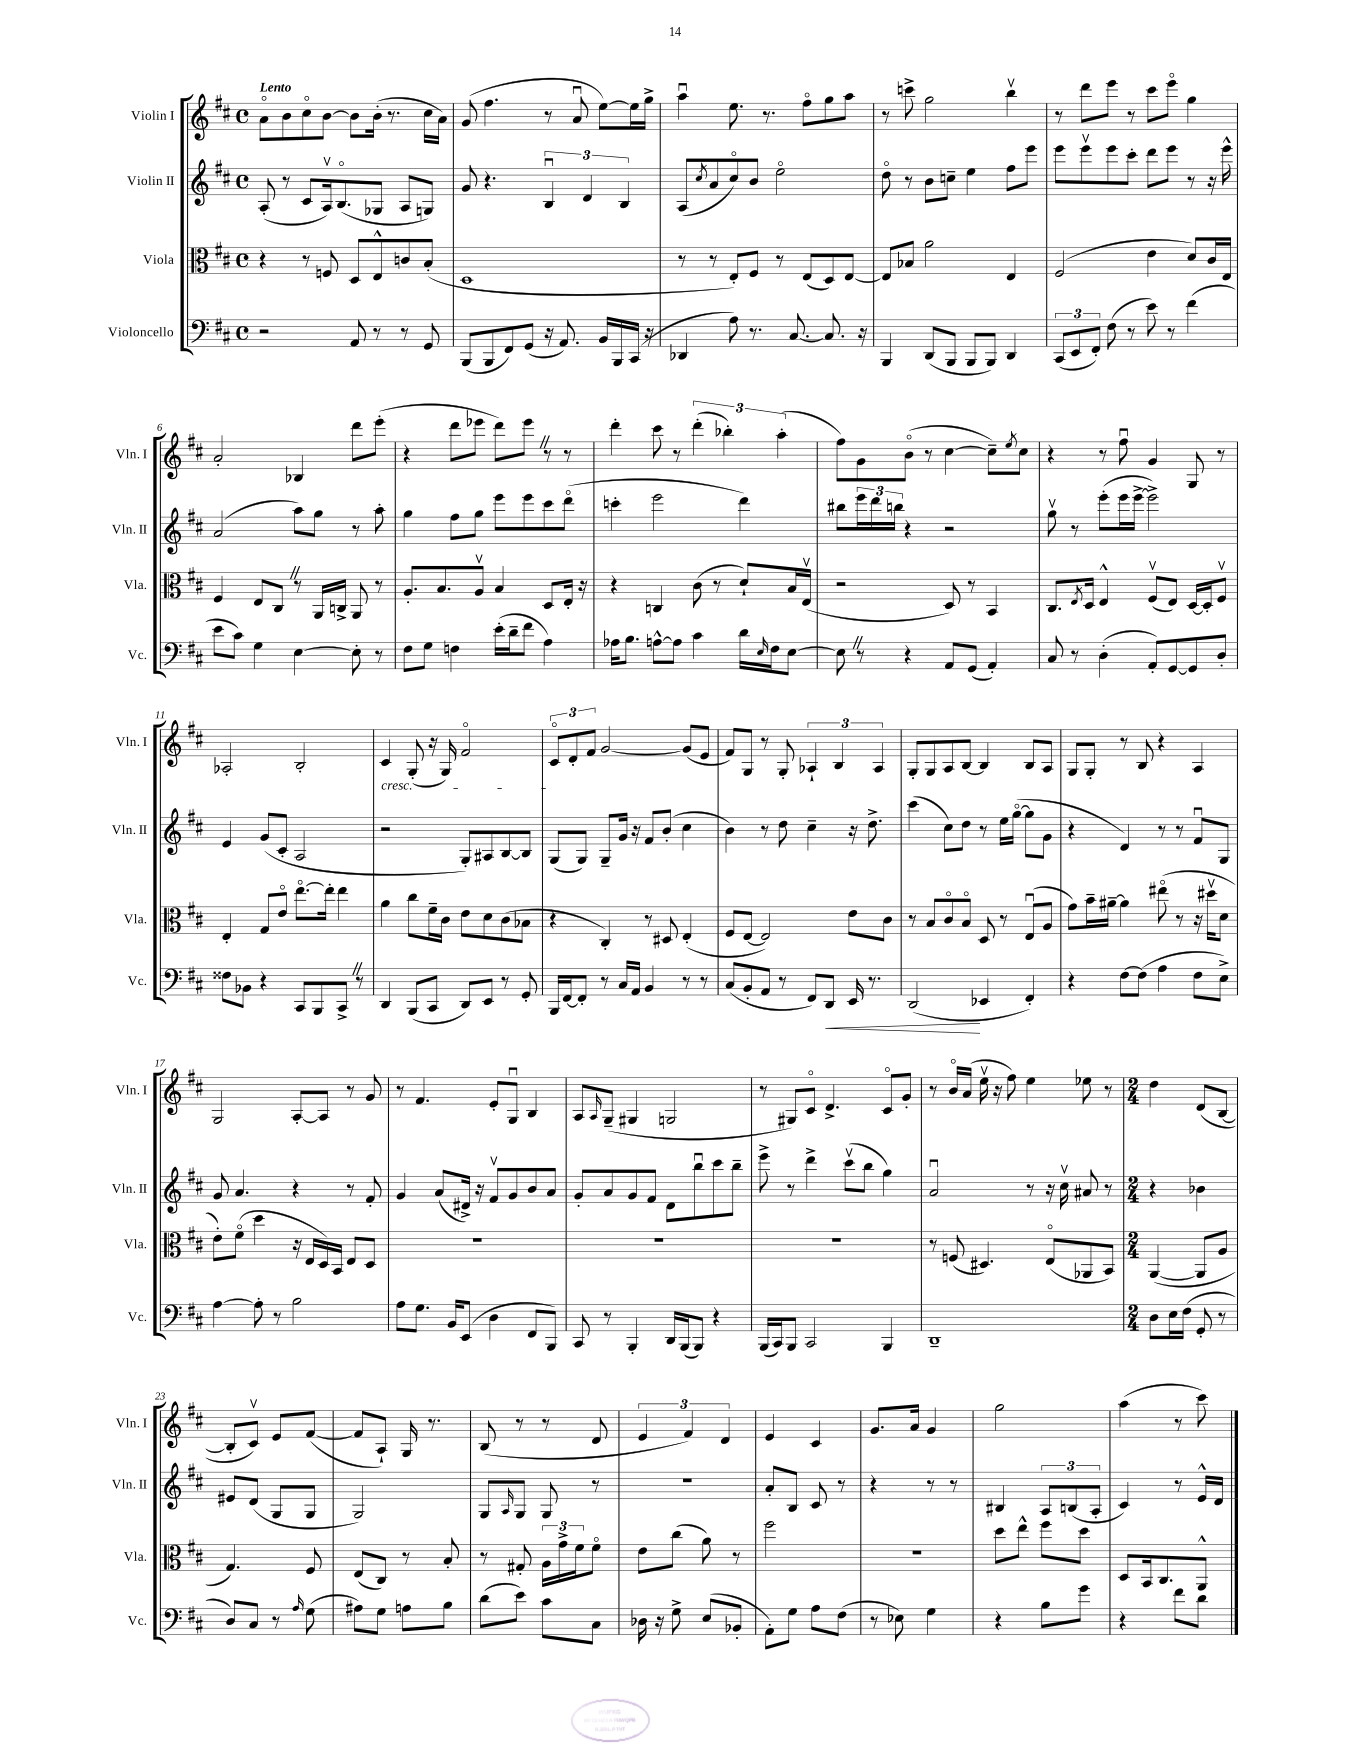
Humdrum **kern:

**kern	**kern	**kern	**kern
*staff4	*staff3	*staff2	*staff1
*clefF4	*clefC3	*clefG2	*clefG2
*k[f#c#]	*k[f#c#]	*k[f#c#]	*k[f#c#]
*M4/4	*M4/4	*M4/4	*M4/4
*met(c)	*met(c)	*met(c)	*met(c)
2r	4r	(8A'	8ao
.	.	8r	8b
.	8r	8c#	8cc#o
.	8F	16Av)	[8b
.	.	(8.Bo	.
8AA	8D	.	8b]
8r	8E^^	8G-	(16b'
.	.	.	8.r
8r	8c	8A	.
8GG	(8B'	8G)	16cc#
.	.	.	16a)
=	=	=	=
(8BBB	1D	8g	(8g
8BBB	.	4.r	4.ff#
8FF#)	.	.	.
(8GG	.	.	.
16r	.	6Bu	8r
8.AA)	.	.	.
.	.	.	8au
.	.	6d	.
16BB	.	.	[8ee)
16BBB	.	.	.
.	.	6B	.
(16CC#	.	.	16ee]
16r	.	.	16gg^
=	=	=	=
4DD-	8r	(8A	4aau
.	.	8qcc#	.
.	8r	8a	.
8A)	8E')	8cc#o)	8.ee
8.r	8F#	8b	.
.	.	.	8.r
.	8r	2eeo	.
[8.C#	.	.	.
.	(8E	.	8ff#o
8.C#]	8D)	.	8gg
.	[8E	.	8aa
16r	.	.	.
=	=	=	=
4BBB	8E]	8ddo	8r
.	8B-	8r	8ccc^
(8DD	2a	8b	2gg
8BBB	.	8cc~	.
8BBB	.	4ee	.
8BBB)	.	.	.
4DD	4E	8ff#	4bbv
.	.	8eee	.
=	=	=	=
(12CC#	(2F#	8eee	8r
12EE	.	.	.
.	.	8eeev	8ddd
12FF#')	.	.	.
(8F#	.	8eee	8eee
8r	.	8ccc#'	8r
8e)	4e	8ddd	8ccc#
8r	.	8eee	8eeeo
(4f#	8d)	8r	4gg
.	16c#	16r	.
.	16E	16eee^^	.
=	=	=	=
8e	4F#	(2a	2a'
8c#)	.	.	.
4G	8E	.	.
.	8C#	.	.
[4E	8r	8aa)	4B-
.	16AA	8gg	.
.	16C^	.	.
8E']	8AA	8r	8ddd
8r	8r	8aa'	(8eee'
=	=	=	=
8F#	8.A'	4gg	4r
8G	.	.	.
.	8.B	.	.
4F	.	8ff#	8ddd
.	8Av	8gg	8eee-
(16e'	4B	8eee	8ddd)
16d~	.	.	.
8f#	.	8eee	8eee-
4A)	8D	8ccc#	8r
.	16E'	(8dddo	8r
.	16r	.	.
=	=	=	=
16A-	4r	4ccc'	4ddd'
8.B	.	.	.
[8A^^	4C	2eee	8ccc#
8A]	.	.	8r
4c#	(8c#	.	(6ddd'
.	8r	.	.
.	.	.	6bb-')
16d	8d`)	4ddd)	.
16qqE	.	.	.
16F#	.	.	.
.	.	.	(6aa'
[8E	16B	.	.
.	(16Ev	.	.
=	=	=	=
8E]	2r	8bb#	8ff#)
8r	.	24eee	8g
.	.	24ddd	.
.	.	24bb	.
4r	.	4r	(8bo
.	.	.	8r
8AA	8D)	2r	[4cc#
(8GG	8r	.	.
4AA')	4BB	.	8cc#~])
.	.	.	8qee
.	.	.	8cc#
=	=	=	=
8C#	8.C#	8ggv	4r
8r	.	8r	.
.	8qE	.	.
.	16D	.	.
(4D'	4E^^	(8eee'	8r
.	.	16eee	8ff#u
.	.	[16eee^	.
8AA')	(8F#v	2eee^])	4g
[8GG	8E)	.	.
8GG]	[16D	.	8G
.	16D']	.	.
8D'	8F#v	.	8r
=	=	=	=
8F##	4E'	4e	2A-'
8BB-	.	.	.
4r	8G	(8g	.
.	8eo	8c#'	.
8CC#	[8.eeo	2A	2B'
8BBB	.	.	.
.	16ee']	.	.
8CC#^	4ee	.	.
8r	.	.	.
=	=	=	=
4DD	4a	2r	4c#
(8BBB	8cc#	.	(8G'
8CC#	16f#~	.	16r
.	16c#	.	16G)
8DD)	8e	8G')	2f#o
8EE	8d	8A#	.
8r	(8c#	[8B	.
8GG'	8B-	8B]	.
=	=	=	=
16BBB	4r	(8G	12c#o
[16FF#	.	.	.
.	.	.	12d'
8FF#']	.	8G)	.
.	.	.	12f#
8r	4C#')	8G~	[2g
16C#	.	16g	.
16AA	.	16r	.
4BB	8r	8f#	.
.	8D#	(8b'	.
8r	(4E'	4cc#	(8g]
8r	.	.	8e
=	=	=	=
(8C#	8F#	4b)	8f#)
8BB'	[8E	.	8G
8AA	2E])	8r	8r
8r	.	8dd	8G'
8FF#)	.	4cc#~	6A-`
8DD	.	.	.
.	.	.	6B
16EE	8e	16r	.
8.r	.	8.dd^	.
.	.	.	6A-
.	8c#	.	.
=	=	=	=
(2DD	8r	(4ccc#	8G'
.	8B	.	8G
.	8c#o	8cc#)	8A
.	8Bo	8dd	[8B
4EE-	8D	8r	4B]
.	8r	16ee	.
.	.	([16ggo	.
4FF#')	(8Eu	8gg]	8B
.	8A	8g	8A
=	=	=	=
4r	8g)	4r	8G
.	16b~	.	8G'
.	[16a#~	.	.
[8F#	4a#]	4d)	8r
(8F#]	.	.	8B
4A	(8ee#o	8r	4r
.	8r	8r	.
8F#	16r	8f#u	4A
.	16dd#v	.	.
8E^)	8d	8G	.
=	=	=	=
[4A	8e')	8g	2G
.	(8f#o	4.a	.
8A']	4dd	.	.
8r	.	.	.
2B	16r	4r	[8A'
.	16E	.	.
.	16D)	.	8A]
.	16BB	.	.
.	8E	8r	8r
.	8D	8f#'	8g
=	=	=	=
8A	1r	4g	8r
8.G	.	.	4.f#
.	.	(8a	.
16BB	.	.	.
(8EE	.	16d#^)	.
.	.	16r	.
4D	.	8f#v	8e'
.	.	8g	8Gu
8FF#	.	8b	4B
8BBB)	.	8a	.
=	=	=	=
8CC#	1r	8g'	8A
.	.	.	16qqA
8r	.	8a	(8G~
4BBB'	.	8g	4G#
.	.	8f#	.
16DD	.	8d	2G
(16BBB	.	.	.
8BBB)	.	8bbu	.
4r	.	8ccc#	.
.	.	8bb~	.
=	=	=	=
(16BBB	1r	8eee^	8r
16CC#)	.	.	.
8BBB	.	8r	8G#)
2CC#	.	4ddd^	8c#o
.	.	.	4.d^
.	.	(8ccc#v	.
.	.	8bb	.
4BBB	.	4gg)	8c#o
.	.	.	8g'
=	=	=	=
1DD~	8r	2au	8r
.	(8F	.	16bo
.	.	.	(16a
.	4.D#)	.	16eev
.	.	.	16r
.	.	.	8ff#)
.	.	8r	4ee
.	(8Eo	16r	.
.	.	16cc#v	.
.	8AA-	8a#	8ee-
.	8BB)	8r	8r
=	=	=	=
*M2/4	*M2/4	*M2/4	*M2/4
8D	([4AA	4r	4dd
16E	.	.	.
(16F#	.	.	.
8GG'	8AA]	4b-	(8d
8r	8A	.	[8B
=	=	=	=
8D)	4.G)	8e#	8B']
8C#	.	(8d	8c#v)
8r	.	8G	8e
16qqA	.	.	.
(8G	8F#	8G	([8f#
=	=	=	=
8A#)	(8E	2G)	8f#]
8G	8C#)	.	8A`)
8A	8r	.	16G
.	.	.	8.r
8B	8B'	.	.
=	=	=	=
(8d	8r	8G	(8B
.	.	16qqA	.
8e)	8G#'	8G	8r
8c#	24A	8G	8r
.	24g^	.	.
.	24f#	.	.
8C#	8f#o	8r	8d
=	=	=	=
16D-	8e	2r	6e
16r	.	.	.
8G^	(8cc#	.	.
.	.	.	6f#)
(8E	8a)	.	.
.	.	.	6d
8BB-'	8r	.	.
=	=	=	=
8AA')	2ff#	8a'	4e
8G	.	8B	.
8A	.	8c#	4c#
(8F#	.	8r	.
=	=	=	=
8r	2r	4r	8.g
8E-)	.	.	.
.	.	.	16a
4G	.	8r	4g
.	.	8r	.
=	=	=	=
4r	8dd	4B#	2gg
.	8ee^^	.	.
8B	8ff#	12A	.
.	.	(12B	.
8g	8dd	.	.
.	.	12A'	.
=	=	=	=
4r	8D	4c#)	(4aa
.	16BB	.	.
.	8.C#	.	.
8f#	.	8r	8r
8d	8AA^^	16e^^	8ccc#)
.	.	16d	.
==	==	==	==
*-	*-	*-	*-
